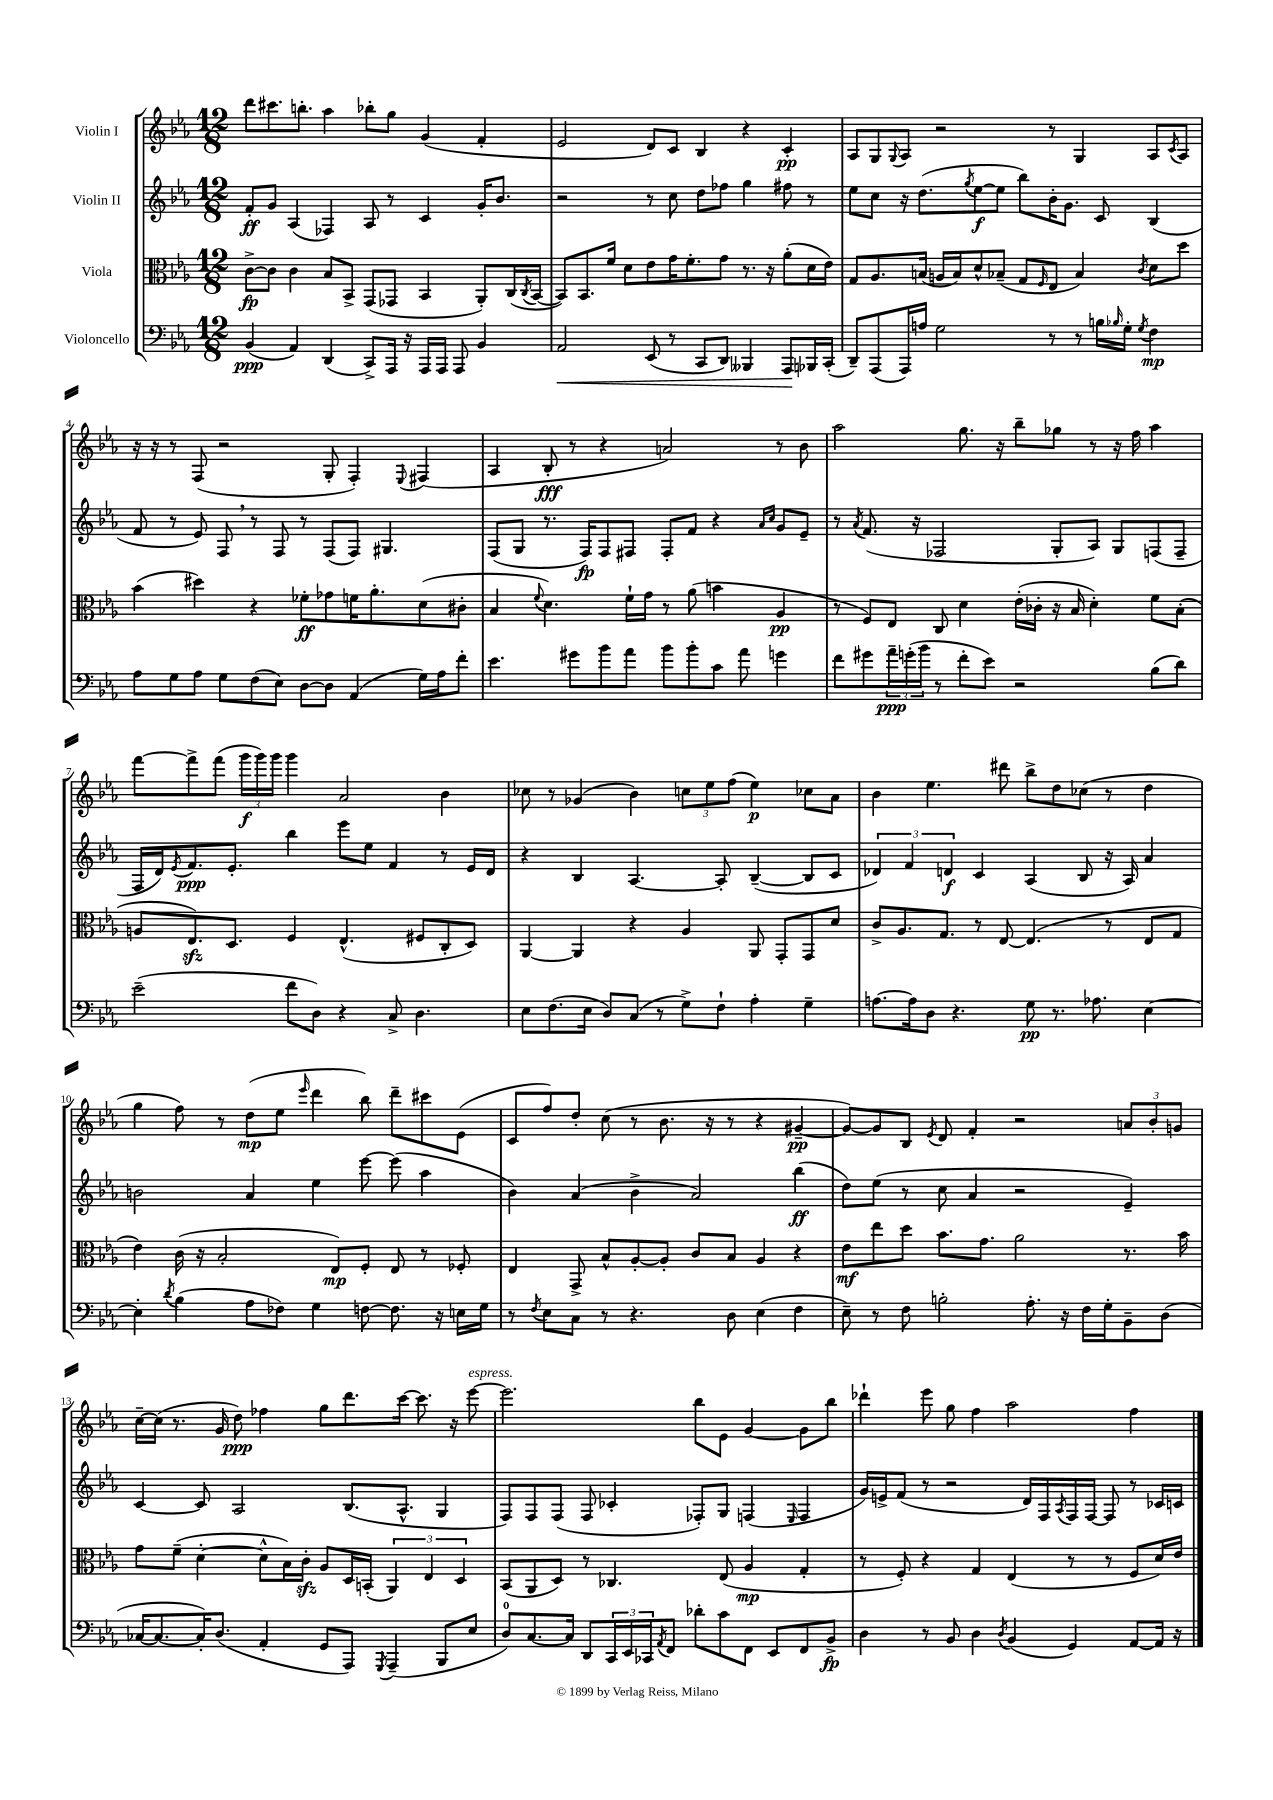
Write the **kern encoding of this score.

**kern	**kern	**kern	**kern
*staff4	*staff3	*staff2	*staff1
*clefF4	*clefC3	*clefG2	*clefG2
*k[b-e-a-]	*k[b-e-a-]	*k[b-e-a-]	*k[b-e-a-]
*M12/8	*M12/8	*M12/8	*M12/8
(4BB-	[8c^	8f'	8ddd
.	8c]	8g	8.ccc#
4AA-)	4c	(4A-	.
.	.	.	8.bb'
(4DD	8B-	4F-)	4aa-
.	8BB-^	.	.
8CC^)	(8GG	8A-	8bb-'
16AAA-	8GG-	8r	8gg
16r	.	.	.
16AAA-	4BB-	4c	(4g
16AAA-	.	.	.
8AAA-	.	.	.
4BB-	8AA-')	16g'	4f'
.	.	8.b-	.
.	(16C	.	.
.	8qC	.	.
.	[16BB-	.	.
=	=	=	=
2AA-	8BB-])	2r	2e-
.	8.BB-	.	.
.	16f	.	.
.	8d	.	.
(8EE-	8e-	8r	8d)
8r	16g	8cc	8c
.	8.f'	.	.
8CC	.	8dd	4B-
8DD)	8g	8ff-	.
4BBB--	8.r	4gg	4r
.	16r	.	.
8AAA-	(8a-'	8ff#	4c'
16BBB-	16d	8r	.
(16CC'	16e-)	.	.
=	=	=	=
8DD~)	8G	8ee-	8A-
(8AAA-	8.A-	8cc	8G
.	.	.	8qqG
16AAA-)	.	16r	8A-
16A	(16B	(8.dd	.
2G	16A	.	2r
.	16B)	.	.
.	.	8qgg	.
.	8d^^	[8ee-	.
.	(8B-~	8ee-]	.
.	8G	8bb-)	.
.	16qqF	.	.
8r	8E-	16b-'	8r
.	.	8.g	.
8r	4B-)	.	4G
16B	.	8c	.
16qqB-	.	.	.
16G'	.	.	.
8qG	8qc	.	.
4F	8d	(4B-	8A-
.	.	.	8qc
.	8dd	.	8A-
=	=	=	=
8A-	(4b-	8f	16r
.	.	.	16r
8G	.	8r	8r
8A-	4dd#)	8e-)	(8F
8G	.	8F	2r
(8F	4r	8r	.
8E-)	.	8F	.
[8D	8f-'	8r	.
8D]	8g-	(8F	8G'
(4AA-	16f	8F)	4F')
.	8.a-'	.	.
.	.	4.G#	.
.	.	.	8qqE-
16G)	(8d	.	(4F#
16A-	.	.	.
8f'	8c#'	.	.
=	=	=	=
4.e-	4B-	(8F	4A-
.	.	8G	.
.	8qqf	.	.
.	4.d)	8.r	8B-'
8g#	.	.	8r
.	.	16F)	.
8b-	.	8F	4r
8a-	16f`	8F#	.
.	16g	.	.
8b-	8r	8F#'	2a)
8b-'	(8a-	8f	.
8c	4b	4r	.
8a-	.	.	.
.	.	16qqa-	.
.	.	16qqcc	.
4g	4A-	8g	8r
.	.	8e-~	8b-
=	=	=	=
8f	8r	8r	2aa-
.	.	8qa-	.
8g#	8F)	(8.f	.
24a-~	8E-	.	.
(24g'	.	.	.
.	.	16r	.
24b-	.	.	.
8r	8C	2F-	.
8f'	4d	.	8.gg
8e-)	.	.	.
.	.	.	16r
2r	(16e-'	.	8bb-~
.	16c-'	.	.
.	16r	8G'	8gg-
.	16B-	.	.
.	4d')	8A-)	8r
.	.	8G	16r
.	.	.	16ff
(8B-	8f	(8F	4aa-
8d)	(8B-'	8F~	.
=	=	=	=
(2e-~	8A	16F	[8fff
.	.	16d)	.
.	.	8qe-	.
.	8.E-)	8.f	8fff^]
.	.	.	(8fff
.	8.D	8.e-'	.
.	.	.	24ggg
.	.	.	24ggg)
.	.	.	24ggg
8f	4F	4bb-	4ggg
8D)	.	.	.
4r	(4.E-^^	8eee-	2a-
.	.	8ee-	.
8C^	.	4f	.
4.D	8F#	.	.
.	8C'	8r	4b-
.	8D)	16e-	.
.	.	16d	.
=	=	=	=
8E-	[4AA-	4r	8cc-
(8.F	.	.	8r
.	4AA-]	4B-	(4g-
16E-	.	.	.
8D)	.	.	.
(8C	4r	[4.A-	4b-)
8r	.	.	.
8G^)	4A-	.	12cc
.	.	.	12ee-
8F`	.	8A-']	.
.	.	.	(12ff
4A-'	8AA-	([4B-~	4ee-)
.	8GG'	.	.
4G~	8GG	8B-]	8cc-
.	8d	8c	8a-
=	=	=	=
[8.A	8c^	6d-)	4b-
.	8.A-	.	.
.	.	6f	.
16A]	.	.	.
8D	.	.	4.ee-
.	8.G	.	.
.	.	6d	.
4.r	.	.	.
.	8r	4c	.
.	[8E-	.	8ddd#
8G	(4.E-]	(4A-	8bb-^
8.r	.	.	8dd
.	.	8B-	(8cc-
8.A-	.	.	.
.	8r	16r	8r
.	.	16A-)	.
[4E-	8E-	4a-	4dd
.	8G	.	.
=	=	=	=
4E-']	4e-)	2b	4gg
8qd	.	.	.
(4B-	(16c	.	8ff)
.	16r	.	.
.	2B-'	.	8r
8A-	.	4a-	(8dd
8F-)	.	.	8ee-
.	.	.	16qqeee-
4G	.	4ee-	4ddd
.	8E-)	.	.
[8F	8F'	[8eee-	8bb-)
8.F]	8E-	(8eee-]	8ddd~
.	8r	4aa-	8ccc#
16r	.	.	.
16E	8F-'	.	(8e-
16G	.	.	.
=	=	=	=
8r	4E-	4b-)	8c
8qF	.	.	.
8E-	.	.	8ff)
8C	8GG^	(4a-	8dd'
8r	8B-^^	.	(8cc
4.r	[8A-'	4b-^	8r
.	8A-']	.	8.b-
.	8c	2a-)	.
.	.	.	16r
8D	8B-	.	8r
(4E-	4A-	.	4r
4F	4r	(4bb-	[4g#~
=	=	=	=
8E-~)	8e-	8dd)	8g#_)
8r	8ee-	(8ee-	8g#]
8F	8dd	8r	8B-
.	.	.	8qe-
2B'	8.b-	8cc	8d
.	.	4a-	4f'
.	8.g	.	.
.	2a-	2r	2r
8.A-'	.	.	.
16r	.	.	.
16F	.	.	.
16G'	.	.	.
8BB-~	8.r	4e-~)	12a
.	.	.	12b-'
(8D	.	.	.
.	.	.	12g
.	16b-	.	.
=	=	=	=
[16C-	8g	[4c	[16cc~
8.C-_	.	.	(16cc]
.	(8f~	.	8.r
16C-'])	[4d'	8c]	.
(8.D	.	.	16g
.	.	2A-	8dd)
4AA-'	8d^^]	.	4ff-
.	16B-)	.	.
.	16c'	.	.
8GG	8A-	.	8gg
8AAA-)	16D	(8.B-	8.ddd
.	(16BB'	.	.
8qGGG	.	.	.
(4AAA-~	6AA-)	.	.
.	.	8.A-^^	[16ccc
.	.	.	8.ccc]
.	6E-	.	.
8BBB-	.	4G	.
.	.	.	16r
.	6D	.	.
8E-	.	.	[8eee-
=	=	=	=
8D)	(8BB-	8F)	2.eee-]
[8.C	8AA-	8F	.
.	8D)	(8F	.
16C]	.	.	.
8DD	8r	8F	.
24CC	4.C-	4c-'	.
24EE-	.	.	.
24CC-	.	.	.
8qAA-	.	.	.
8FF	.	.	.
8d-'	.	8F-')	8bb-
8c	(8E-	8G	8e-
8FF	4A-	(4F	[4g
8EE-	.	.	.
.	.	16qqE-	.
8FF	4G'	4F	8g]
8BB-^	.	.	8bb-
=	=	=	=
4D	8r	16g)	4ddd-`
.	.	16e^	.
.	8F')	(8f	.
8r	4r	8r	8eee-
8BB-	.	2r	8gg
4D	4G	.	4ff
8qD	.	.	.
(4BB-	(4E-	.	2aa-
.	.	16d)	.
.	.	16F	.
.	.	8qA-	.
4GG)	8r	16F	.
.	.	[16F	.
.	8r	8F]	.
[8AA-	8F	8r	4ff
16AA-]	16d)	16c-	.
16r	16e-	16c	.
==	==	==	==
*-	*-	*-	*-
